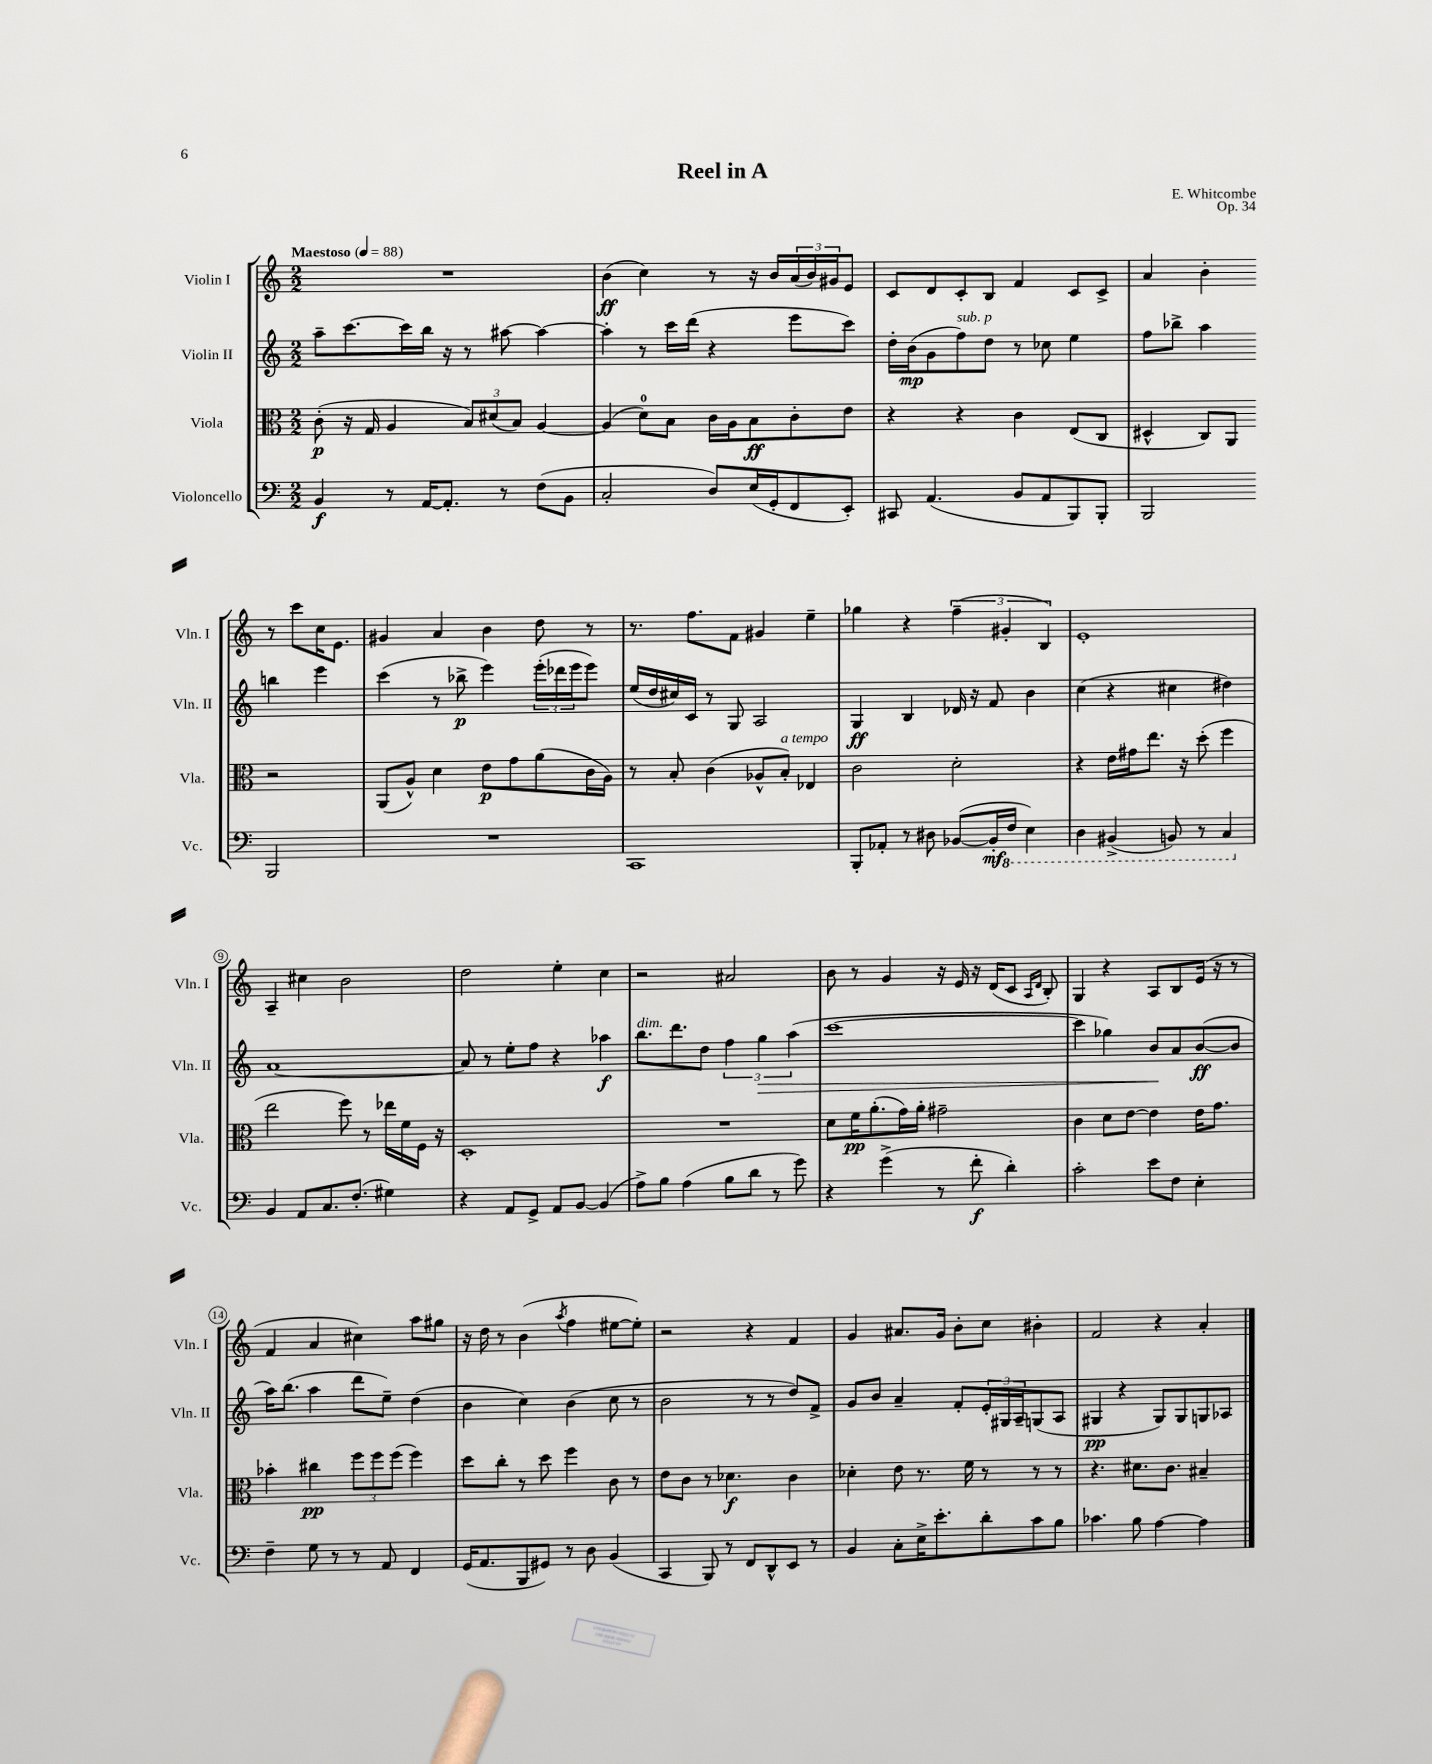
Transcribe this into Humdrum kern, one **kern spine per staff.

**kern	**dynam	**kern	**dynam	**kern	**dynam	**kern	**dynam
*part4	*part4	*part3	*part3	*part2	*part2	*part1	*part1
*staff4	*staff4	*staff3	*staff3	*staff2	*staff2	*staff1	*staff1
*I"Violoncello	*	*I"Viola	*	*I"Violin II	*	*I"Violin I	*
*I'Vc.	*	*I'Vla.	*	*I'Vln. II	*	*I'Vln. I	*
*clefF4	*	*clefC3	*	*clefG2	*	*clefG2	*
*k[]	*	*k[]	*	*k[]	*	*k[]	*
*M2/2	*	*M2/2	*	*M2/2	*	*M2/2	*
*MM88	*	*MM88	*	*MM88	*	*MM88	*
=1	=1	=1	=1	=1	=1	=1	=1
!	!	!	!	!	!	!LO:TX:a:B:t=Maestoso	!
4BB/	f	(8c'\	p	8aa~\L	.	1r	.
.	.	16r	.	[8.ccc\	.	.	.
.	.	16G/	.	.	.	.	.
8r	.	4A/	.	.	.	.	.
.	.	.	.	16ccc\L]	.	.	.
[16AA/KL	.	.	.	16bb\JJ	.	.	.
8.AA'/J]	.	.	.	16r	.	.	.
.	.	12B/L)	.	8r	.	.	.
.	.	(12d#X/	.	.	.	.	.
8r	.	.	.	[8aa#X\	.	.	.
.	.	12B/J)	.	.	.	.	.
(8F\L	.	[4A/	.	4aa#\_	.	.	.
8BB\J	.	.	.	.	.	.	.
=2	=2	=2	=2	=2	=2	=2	=2
2C'/	.	(4A/]	.	4aa#'\]	.	(4b\	ff
.	.	8d\L)	.	8r	.	4cc\)	.
.	.	8B\J	.	16ccc\LL	.	.	.
.	.	.	.	(16ddd\JJ	.	.	.
8D/L)	.	16c\LL	.	4r	.	8r	.
.	.	16A\J	.	.	.	.	.
(16E/L	.	8B\	ff	.	.	16r	.
16GG'/J	.	.	.	.	.	16b/LL	.
8FF/	.	8c'\	.	8eee\L	.	(24a/	.
.	.	.	.	.	.	24b/)	.
.	.	.	.	.	.	24g#X/J	.
8EE'/J)	.	8e\J	.	8ccc\J)	.	8e/J	.
=3	=3	=3	=3	=3	=3	=3	=3
8CC#X/	.	4r	.	16dd'\LL	.	8c/L	.
.	.	.	.	(16b\J	mp	.	.
(4.AA/	.	.	.	8g\	.	8d/	.
!	!	!	!	!LO:TX:a:i:t=sub. p	!	!	!
.	.	4r	.	8ff\)	.	8c'/	.
.	.	.	.	8dd\J	.	8B/J	.
8BB/L	.	4c\	.	8r	.	4f/	.
8AA/	.	.	.	8cc-X\	.	.	.
8BBB/)	.	(8E/L	.	4ee\	.	8c/L	.
8BBB'/J	.	8C/J	.	.	.	8c^/J	.
=4	=4	=4	=4	=4	=4	=4	=4
2BBB/	.	4D#X^^/	.	8ff\L	.	4a/	.
.	.	.	.	8bb-X^\J	.	.	.
.	.	8C/L)	.	4aa\	.	4b'\	.
.	.	8AA/J	.	.	.	.	.
2BBB/	.	2r	.	4bbn\	.	8r	.
.	.	.	.	.	.	8ccc\L	.
.	.	.	.	4eee\	.	16cc\K	.
.	.	.	.	.	.	8.e\J	.
!!LO:LB:g=z
=5	=5	=5	=5	=5	=5	=5	=5
1r	.	(8AA/L	.	(4ccc\	.	4g#X/	.
.	.	8A^^/J)	.	.	.	.	.
.	.	4d\	.	8r	.	4a/	.
.	.	.	.	8bb-X^\	p	.	.
.	.	8e\L	p	4eee\)	.	4b\	.
.	.	8g\	.	.	.	.	.
.	.	(8a\	.	(24eee'\LL	.	8dd\	.
.	.	.	.	24ddd-X\	.	.	.
.	.	.	.	24eee\J	.	.	.
.	.	16c\L	.	8eee\J)	.	8r	.
.	.	16A\JJ)	.	.	.	.	.
=6	=6	=6	=6	=6	=6	=6	=6
1CC	.	8r	.	(16ee/LL	.	8.r	.
.	.	.	.	16dd/	.	.	.
.	.	8B'/	.	16cc#X/)	.	.	.
.	.	.	.	16c/JJ	.	8.ff\L	.
.	.	(4c\	.	8r	.	.	.
.	.	.	.	8G/	.	8f\J	.
.	.	8A-X^^/L	.	2A/	.	4g#X/	.
!	!	!LO:TX:a:i:t=a tempo	!	!	!	!	!
.	.	8B'/J)	.	.	.	.	.
.	.	4E-X/	.	.	.	4ee~\	.
=7	=7	=7	=7	=7	=7	=7	=7
8BBB'/L	.	2c\	.	4G/	ff	4gg-X\	.
8AA-X'/J	.	.	.	.	.	.	.
8r	.	.	.	4B/	.	4r	.
8D#X\	.	.	.	.	.	.	.
([8BB-X/L	.	2d'\	.	16d-X/	.	(6ff~\	.
.	.	.	.	16r	.	.	.
16BB-'/L]	mf	.	.	8f/	.	.	.
.	.	.	.	.	.	6g#X'/	.
*8ba	*	*	*	*	*	*	*
16FF/JJ	.	.	.	.	.	.	.
4EE\)	.	.	.	4b\	.	.	.
.	.	.	.	.	.	6B/)	.
=8	=8	=8	=8	=8	=8	=8	=8
4DD\	.	4r	.	(4cc\	.	1e'	.
(4BBB#X^/	.	16e\LL	.	4r	.	.	.
.	.	16g#X\J	.	.	.	.	.
.	.	8.ee\J	.	.	.	.	.
8BBBn/)	.	.	.	4cc#X\	.	.	.
.	.	16r	.	.	.	.	.
8r	.	(8dd'\	.	.	.	.	.
4CC/	.	4ff\	.	4dd#X\)	.	.	.
!!LO:LB:g=z
=9	=9	=9	=9	=9	=9	=9	=9
*X8ba	*	*	*	*	*	*	*
4BB/	.	2ee\	.	[1a	.	4A~/	.
8AA/L	.	.	.	.	.	4cc#X\	.
8.C/	.	.	.	.	.	.	.
.	.	8ff\)	.	.	.	2b\	.
(8.F'/J	.	.	.	.	.	.	.
.	.	8r	.	.	.	.	.
4G#X\)	.	16ee-X\LL	.	.	.	.	.
.	.	16f\	.	.	.	.	.
.	.	16F\JJ	.	.	.	.	.
.	.	16r	.	.	.	.	.
=10	=10	=10	=10	=10	=10	=10	=10
4r	.	1D'	.	8a/]	.	2dd\	.
.	.	.	.	8r	.	.	.
8AA/L	.	.	.	8ee'\L	.	.	.
8GG^/J	.	.	.	8ff\J	.	.	.
8AA/L	.	.	.	4r	.	4ee'\	.
[8BB/J	.	.	.	.	.	.	.
(4BB/]	.	.	.	4aa-X\	f	4cc\	.
=11	=11	=11	=11	=11	=11	=11	=11
!	!	!	!	!LO:TX:a:i:t=dim.	!	!	!
8A^\L)	.	1r	.	8.bb\L	.	2r	.
8B\J	.	.	.	.	.	.	.
.	.	.	.	8.ddd\	.	.	.
(4A\	.	.	.	.	.	.	.
.	.	.	.	8dd\J	.	.	.
8B\L	.	.	.	6ff\	.	2a#X/	.
8d\J	.	.	.	.	.	.	.
!	!	!	!	!	!LO:HP:b	!	!
.	.	.	.	6gg\	>	.	.
8r	.	.	.	.	.	.	.
.	.	.	.	(6aa\	.	.	.
8g\)	.	.	.	.	.	.	.
=12	=12	=12	=12	=12	=12	=12	=12
4r	.	8d\L	.	[1ccc	.	8b\	.
.	.	16f\K	pp	.	.	8r	.
.	.	(8.a'\	.	.	.	.	.
(4g^\	.	.	.	.	.	4g/	.
.	.	16g\L)	.	.	.	.	.
.	.	16a'\JJ	.	.	.	.	.
8r	.	2g#X~\	.	.	.	16r	.
.	.	.	.	.	.	16e/	.
8f'\	f	.	.	.	.	16r	.
.	.	.	.	.	.	(16d/KL	.
4d'\)	.	.	.	.	.	8c/J	.
.	.	.	.	.	.	16qqA/LL	.
.	.	.	.	.	.	16qqd/JJ	.
.	.	.	.	.	.	8B'/)	.
=13	=13	=13	=13	=13	=13	=13	=13
2c'\	.	4c\	.	4ccc\]	.	4G/	.
.	.	8d\L	.	4gg-X\)	.	4r	.
.	.	[8e\J	.	.	.	.	.
8e\L	.	4e\]	.	8b/L	.	8A/L	.
8F\J	.	.	.	8a/	]	8B/	.
4E'\	.	16e\KL	.	([8b/	ff	(16e/Jk	.
.	.	8.g\J	.	.	.	16r	.
.	.	.	.	8b/J]	.	8r	.
!!LO:LB:g=z
=14	=14	=14	=14	=14	=14	=14	=14
4F~\	.	4b-X'\	.	16aa\KL)	.	4f/	.
.	.	.	.	(8.bb\J	.	.	.
8G\	.	4cc#X\	pp	4aa\	.	4a/	.
8r	.	.	.	.	.	.	.
8r	.	12ff\L	.	8ddd\L	.	4cc#X\)	.
.	.	12ff\	.	.	.	.	.
8AA/	.	.	.	8ee~\J)	.	.	.
.	.	(12ff\J	.	.	.	.	.
4FF/	.	4ff\)	.	(4dd\	.	8aa\L	.
.	.	.	.	.	.	8gg#X\J	.
=15	=15	=15	=15	=15	=15	=15	=15
(16GG/KL	.	8dd\L	.	4b\	.	16r	.
8.AA/	.	.	.	.	.	16dd\	.
.	.	8cc'\J	.	.	.	8r	.
8BBB/	.	8r	.	4cc\)	.	(4b\	.
8GG#X/J)	.	8dd\	.	.	.	.	.
.	.	.	.	.	.	8qaa/	.
8r	.	4ff\	.	(4b\	.	4ff\	.
8D\	.	.	.	.	.	.	.
(4BB/	.	8c\	.	8cc\	.	[8ee#X\L	.
.	.	8r	.	8r	.	8ee#'\J])	.
=16	=16	=16	=16	=16	=16	=16	=16
4CC/	.	8e\L	.	2b\	.	2r	.
.	.	8c\J	.	.	.	.	.
8BBB/)	.	8r	.	.	.	.	.
8r	.	4.d-X\	f	.	.	.	.
8FF/L	.	.	.	8r	.	4r	.
8DD^^/	.	.	.	8r	.	.	.
8EE/J	.	4c\	.	8dd/L)	.	4f/	.
8r	.	.	.	8f^/J	.	.	.
=17	=17	=17	=17	=17	=17	=17	=17
4BB/	.	4d-X'\	.	8g/L	.	4g/	.
.	.	.	.	8b/J	.	.	.
8C'\L	.	8e\	.	4a~/	.	8.a#X/L	.
16E^\K	.	8.r	.	.	.	.	.
8.e'\	.	.	.	.	.	16g/Jk	.
.	.	.	.	8f'/L	.	8b'\L	.
.	.	16f\	.	.	.	.	.
8d'\	.	8r	.	24e'/L	.	8cc\J	.
.	.	.	.	24G#X/	.	.	.
.	.	.	.	24A~/J	.	.	.
8c\	.	8r	.	(8Gn/	.	4b#X'\	.
8B\J	.	8r	.	8A/J	.	.	.
=18	=18	=18	=18	=18	=18	=18	=18
4.c-X\	.	4.r	.	4G#X/	pp	2f/	.
.	.	.	.	4r	.	.	.
8B\	.	8.d#X\L	.	.	.	.	.
[4A\	.	.	.	8G#/L)	.	4r	.
.	.	8.c\J	.	.	.	.	.
.	.	.	.	8G#/	.	.	.
4A\]	.	4B#X~/	.	8Gn/	.	4a'/	.
.	.	.	.	8A-X/J	.	.	.
==	==	==	==	==	==	==	==
*-	*-	*-	*-	*-	*-	*-	*-
